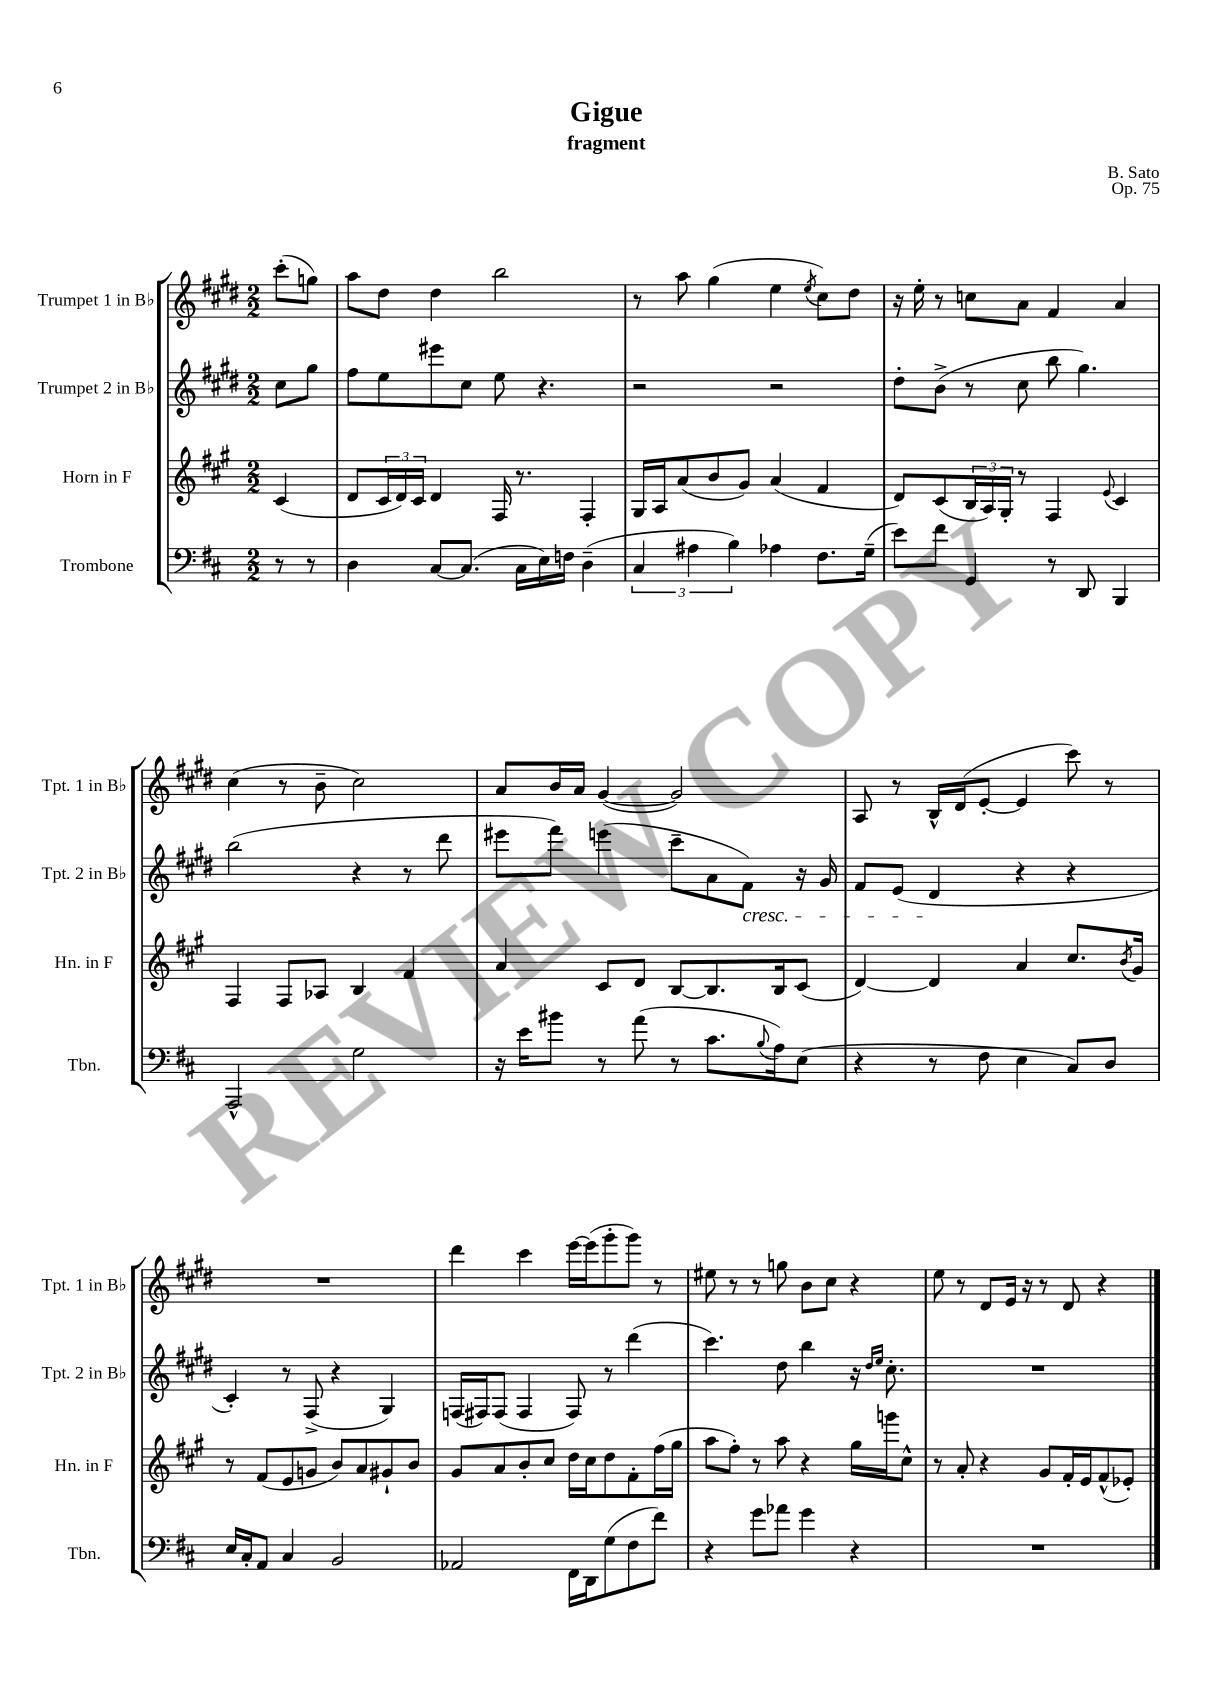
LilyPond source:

\header { title = "Gigue" composer = "B. Sato" subtitle = "fragment" opus = "Op. 75" }
<<
\new StaffGroup <<
\new Staff = "s0" \with { instrumentName = "Trumpet 1 in Bb" shortInstrumentName = "Tpt. 1 in Bb" } {
    \clef treble \key e \major \numericTimeSignature \time 2/2 \partial 4
    cis'''8-.( g''8) |
    a''8 dis''8 dis''4 b''2 |
    r8 a''8 gis''4( e''4 \acciaccatura { e''8 } cis''8) dis''8 |
    r16 e''16-. r8 c''8 a'8 fis'4 a'4 |
    cis''4( r8 b'8-- cis''2) |
    a'8 b'16 a'16 gis'4~( gis'2) |
    a8 r8 b16-^ dis'16( e'8~-. e'4 cis'''8) r8 |
    R1 |
    dis'''4 cis'''4 e'''16~ e'''16( gis'''8-. gis'''8) r8 |
    eis''8 r8 r8 g''8 b'8 cis''8 r4 |
    e''8 r8 dis'8 e'16 r16 r8 dis'8 r4 \bar "|." |
}
\new Staff = "s1" \with { instrumentName = "Trumpet 2 in Bb" shortInstrumentName = "Tpt. 2 in Bb" } {
    \clef treble \key e \major \numericTimeSignature \time 2/2 \partial 4
    cis''8 gis''8 |
    fis''8 e''8 eis'''8 cis''8 e''8 r4. |
    r2 r2 |
    dis''8-. b'8->( r8 cis''8 b''8 gis''4.) |
    b''2( r4 r8 dis'''8 |
    eis'''8 fis'''8) e'''4( cis'''8-- a'8 fis'8\cresc) r16 gis'16 |
    fis'8 e'8( dis'4\! r4 r4 |
    cis'4-.) r8 fis8->( r4 gis4) |
    f16( fis16) fis8( fis4 fis8) r8 dis'''4( |
    cis'''4.) dis''8 b''4 r16 \grace { dis''16 e''16 } cis''8.-. |
    R1 \bar "|." |
}
\new Staff = "s2" \with { instrumentName = "Horn in F" shortInstrumentName = "Hn. in F" } {
    \clef treble \key a \major \numericTimeSignature \time 2/2 \partial 4
    cis'4( |
    d'8 \tuplet 3/2 { cis'16 d'16) cis'16 } d'4 fis16 r8. fis4-. |
    gis16 a16 a'8( b'8 gis'8) a'4( fis'4 |
    d'8) cis'8( \tuplet 3/2 { b16 a16) gis16-. } r8 fis4 \appoggiatura { e'8 } cis'4 |
    fis4 fis8 aes8 b4 fis'4 |
    a'4 cis'8 d'8 b8~ b8. b16 cis'8( |
    d'4~) d'4 a'4 cis''8. \acciaccatura { b'8 } gis'16 |
    r8 fis'8( e'8 g'8 b'8) a'8 gis'8-! b'8 |
    gis'8 a'8 b'8-. cis''8 d''16 cis''16 d''8 fis'8-. fis''16( gis''16 |
    a''8 fis''8-.) r8 a''8 r4 gis''16 g'''16 cis''8-^ |
    r8 a'8-. r4 gis'8 fis'16-. e'16 fis'8-^( ees'8-.) \bar "|." |
}
\new Staff = "s3" \with { instrumentName = "Trombone" shortInstrumentName = "Tbn." } {
    \clef bass \key d \major \numericTimeSignature \time 2/2 \partial 4
    r8 r8 |
    d4 cis8~ cis8.( cis16 e16) f16 d4--( |
    \tuplet 3/2 { cis4 ais4 b4) } aes4 fis8. g16--( |
    e'8) fis'8 g,4 r8 d,8 b,,4 |
    a,,2-^ g2 |
    r16 e'16 bis'8 r8 a'8( r8 cis'8. \appoggiatura { b8 } a16) e8( |
    r4 r8 fis8 e4 cis8) d8 |
    e16 cis16-. a,8 cis4 b,2 |
    aes,2 fis,16 d,16 g8( fis8 fis'8) |
    r4 g'8 aes'8 g'4 r4 |
    R1 \bar "|." |
}
>>
>>
\layout { \context { \Score \remove "Bar_number_engraver" } }
